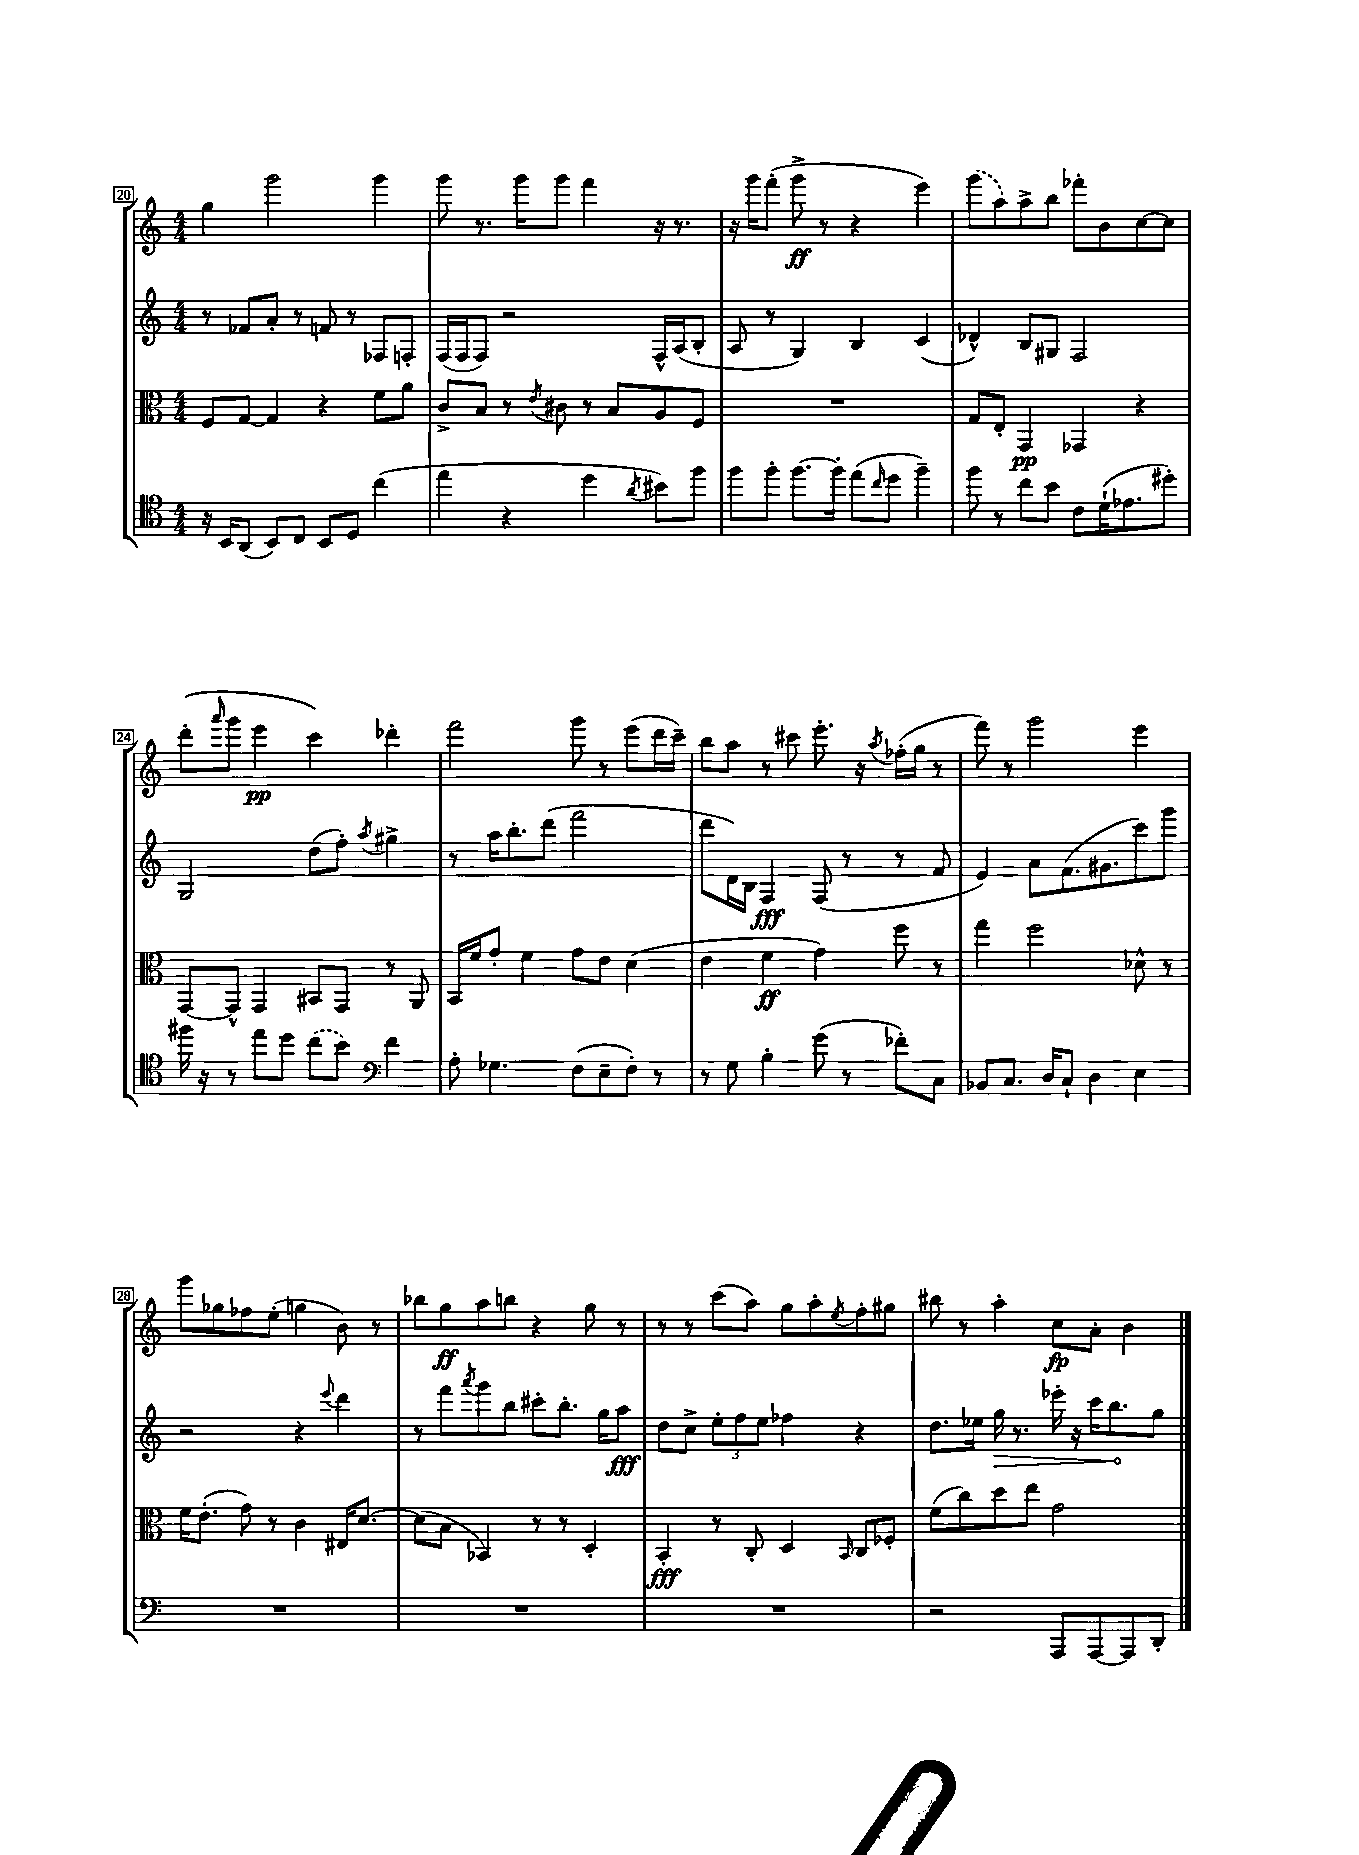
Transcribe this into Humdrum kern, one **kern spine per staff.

**kern	**kern	**dynam	**kern	**dynam	**kern	**dynam
*part4	*part3	*part3	*part2	*part2	*part1	*part1
*staff4	*staff3	*staff3	*staff2	*staff2	*staff1	*staff1
*clefC4	*clefC3	*	*clefG2	*	*clefG2	*
*k[]	*k[]	*	*k[]	*	*k[]	*
*M4/4	*M4/4	*	*M4/4	*	*M4/4	*
=20	=20	=20	=20	=20	=20	=20
16r	8F/L	.	8r	.	4gg\	.
16BB/KL	.	.	.	.	.	.
(8AA/J	[8G/J	.	8f-X/L	.	.	.
8BB/L)	4G/]	.	8a'/J	.	2ggg\	.
8C/J	.	.	8r	.	.	.
8BB/L	4r	.	8fn/	.	.	.
8D/J	.	.	8r	.	.	.
(4cc\	8f\L	.	8F-X/L	.	4ggg\	.
.	8a\J	.	8Fn'/J	.	.	.
=21	=21	=21	=21	=21	=21	=21
4ee\	8c^/L	.	(16F/LL	.	8ggg\	.
.	.	.	16F/J	.	.	.
.	8B/J	.	8F/J)	.	8.r	.
4r	8r	.	2r	.	.	.
.	.	.	.	.	16ggg\KL	.
.	8qe/	.	.	.	.	.
.	8c#X\	.	.	.	8ggg\J	.
4dd\	8r	.	.	.	4fff\	.
.	8B/L	.	.	.	.	.
8qa/	.	.	.	.	.	.
8b#X\L)	8A/	.	16F^^/LL	.	16r	.
.	.	.	(16A/J	.	8.r	.
8ff\J	8F/J	.	8B'/J	.	.	.
=22	=22	=22	=22	=22	=22	=22
8ff\L	1r	.	8A/	.	16r	.
.	.	.	.	.	16ggg\KL	.
8ff'\J	.	.	8r	.	(8fff'\J	.
[8.ff\L	.	.	4G/)	.	8ggg^\	ff
.	.	.	.	.	8r	.
16ff'\Jk]	.	.	.	.	.	.
(8ee\L	.	.	4B/	.	4r	.
16qqcc/	.	.	.	.	.	.
8dd\J	.	.	.	.	.	.
4ff~\)	.	.	(4c/	.	4eee\)	.
=23	=23	=23	=23	=23	=23	=23
8ff\	8G/L	.	4d-X^^/)	.	(8ggg\L	.
8r	8E'/J	.	.	.	8aa\)	.
8cc\L	4GG/	pp	8B/L	.	8aa^\	.
8b\J	.	.	8G#X/J	.	8bb\J	.
8c\L	4GG-X/	.	2F/	.	8fff-X'\L	.
(16d`\K	.	.	.	.	8b\	.
8.e-X\	.	.	.	.	.	.
.	4r	.	.	.	[8cc\	.
8dd#X'\J)	.	.	.	.	8cc\J]	.
!!LO:LB:g=z
=24	=24	=24	=24	=24	=24	=24
16ff#X\	[8GG/L	.	2G/	.	(8ddd'\L	.
16r	.	.	.	.	.	.
.	.	.	.	.	16qqaaa/	.
8r	8GG^^/J]	.	.	.	8ggg\J	.
8ee\L	4GG/	.	.	.	4eee\	pp
8dd\J	.	.	.	.	.	.
(8cc\L	8BB#X/L	.	(8dd\L	.	4ccc\)	.
8b\J)	8GG/J	.	8ff'\J)	.	.	.
*clefF4	*	*	*	*	*	*
.	.	.	8qaa/	.	.	.
4f\	8r	.	4gg#X^\	.	4ddd-X'\	.
.	8AA/	.	.	.	.	.
=25	=25	=25	=25	=25	=25	=25
8A'\	16BB/LL	.	8r	.	2fff\	.
.	16f/J	.	.	.	.	.
4.G-X\	8g'/J	.	16aa\KL	.	.	.
.	.	.	8.bb'\	.	.	.
.	4f\	.	.	.	.	.
.	.	.	(8ddd\J	.	.	.
(8F\L	8g\L	.	2fff\	.	8ggg\	.
8E~\	8e\J	.	.	.	8r	.
8F'\J)	(4d\	.	.	.	(8eee\L	.
8r	.	.	.	.	16ddd\L	.
.	.	.	.	.	16ccc~\JJ)	.
=26	=26	=26	=26	=26	=26	=26
8r	4e\	.	8ddd\L	.	8bb\L	.
8G\	.	.	16d\L)	.	8aa\J	.
.	.	.	16B\JJ	.	.	.
4B'\	4f\	ff	4F/	fff	8r	.
.	.	.	.	.	8ccc#X\	.
(8g\	4g\)	.	(8F/	.	8.eee'\	.
8r	.	.	8r	.	.	.
.	.	.	.	.	16r	.
.	.	.	.	.	8qaa/	.
8f-X'\L)	8ff\	.	8r	.	(16ff-X'\LL	.
.	.	.	.	.	16gg\JJ	.
8C\J	8r	.	8f/	.	8r	.
=27	=27	=27	=27	=27	=27	=27
8BB-X/L	4gg\	.	4e/)	.	8fff\)	.
8.C/J	.	.	.	.	8r	.
.	2ff\	.	8a\L	.	2ggg\	.
16D/KL	.	.	.	.	.	.
8C`/J	.	.	(8.f\	.	.	.
4D\	.	.	.	.	.	.
.	.	.	8.g#X\	.	.	.
4E\	8d-X^^\	.	8ccc\)	.	4eee\	.
.	8r	.	8ggg\J	.	.	.
!!LO:LB:g=z
=28	=28	=28	=28	=28	=28	=28
1r	16f\KL	.	2r	.	8ggg\L	.
.	(8.e'\J	.	.	.	.	.
.	.	.	.	.	8gg-X\	.
.	8g\)	.	.	.	8ff-X\	.
.	8r	.	.	.	(8ee'\J	.
.	4c\	.	4r	.	4ggn\	.
.	.	.	8qqeee/	.	.	.
.	16E#X/KL	.	4ddd\	.	8b\)	.
.	[8.d/J	.	.	.	.	.
.	.	.	.	.	8r	.
=29	=29	=29	=29	=29	=29	=29
1r	(8d\L]	.	8r	.	8bb-X\L	.
.	8B\J	.	8fff\L	.	8gg\	ff
.	.	.	8qaaa/	.	.	.
.	4BB-X/)	.	8ggg\	.	8aa\	.
.	.	.	8bb\J	.	8bbn\J	.
.	8r	.	8ccc#X'\L	.	4r	.
.	8r	.	8.bb'\J	.	.	.
.	4D'/	.	.	.	8gg\	.
.	.	.	16gg\KL	.	.	.
.	.	.	8aa\J	fff	8r	.
=30	=30	=30	=30	=30	=30	=30
1r	4BB'/	fff	8dd\L	.	8r	.
.	.	.	8cc^\J	.	8r	.
.	8r	.	12ee'\L	.	(8ccc\L	.
.	.	.	12ff\	.	.	.
.	8C'/	.	.	.	8aa\J)	.
.	.	.	12ee\J	.	.	.
.	4D/	.	4ff-X\	.	8gg\L	.
.	.	.	.	.	8aa'\	.
.	16qqBB/	.	.	.	8qee/	.
.	8C/L	.	4r	.	8ff'\	.
.	8F-X'/J	.	.	.	8gg#X\J	.
=31	=31	=31	=31	=31	=31	=31
2r	(8f\L	.	8.dd\L	.	8bb#X\	.
.	8cc\)	.	.	.	8r	.
.	.	.	16ee-X\Jk	.	.	.
!	!	!	!	!LO:HP:b	!	!
.	8dd\	.	16gg\	>	4aa'\	.
.	.	.	8.r	.	.	.
.	8ee\J	.	.	.	.	.
8AAA/L	2g\	.	16eee-X'\	.	8cc\L	fp
.	.	.	16r	.	.	.
[8AAA/	.	.	16ccc\KL	.	8a'\J	.
.	.	.	8.bb\	.	.	.
8AAA/]	.	.	.	.	4b\	.
8DD'/J	.	.	8gg\J	]	.	.
==	==	==	==	==	==	==
*-	*-	*-	*-	*-	*-	*-
